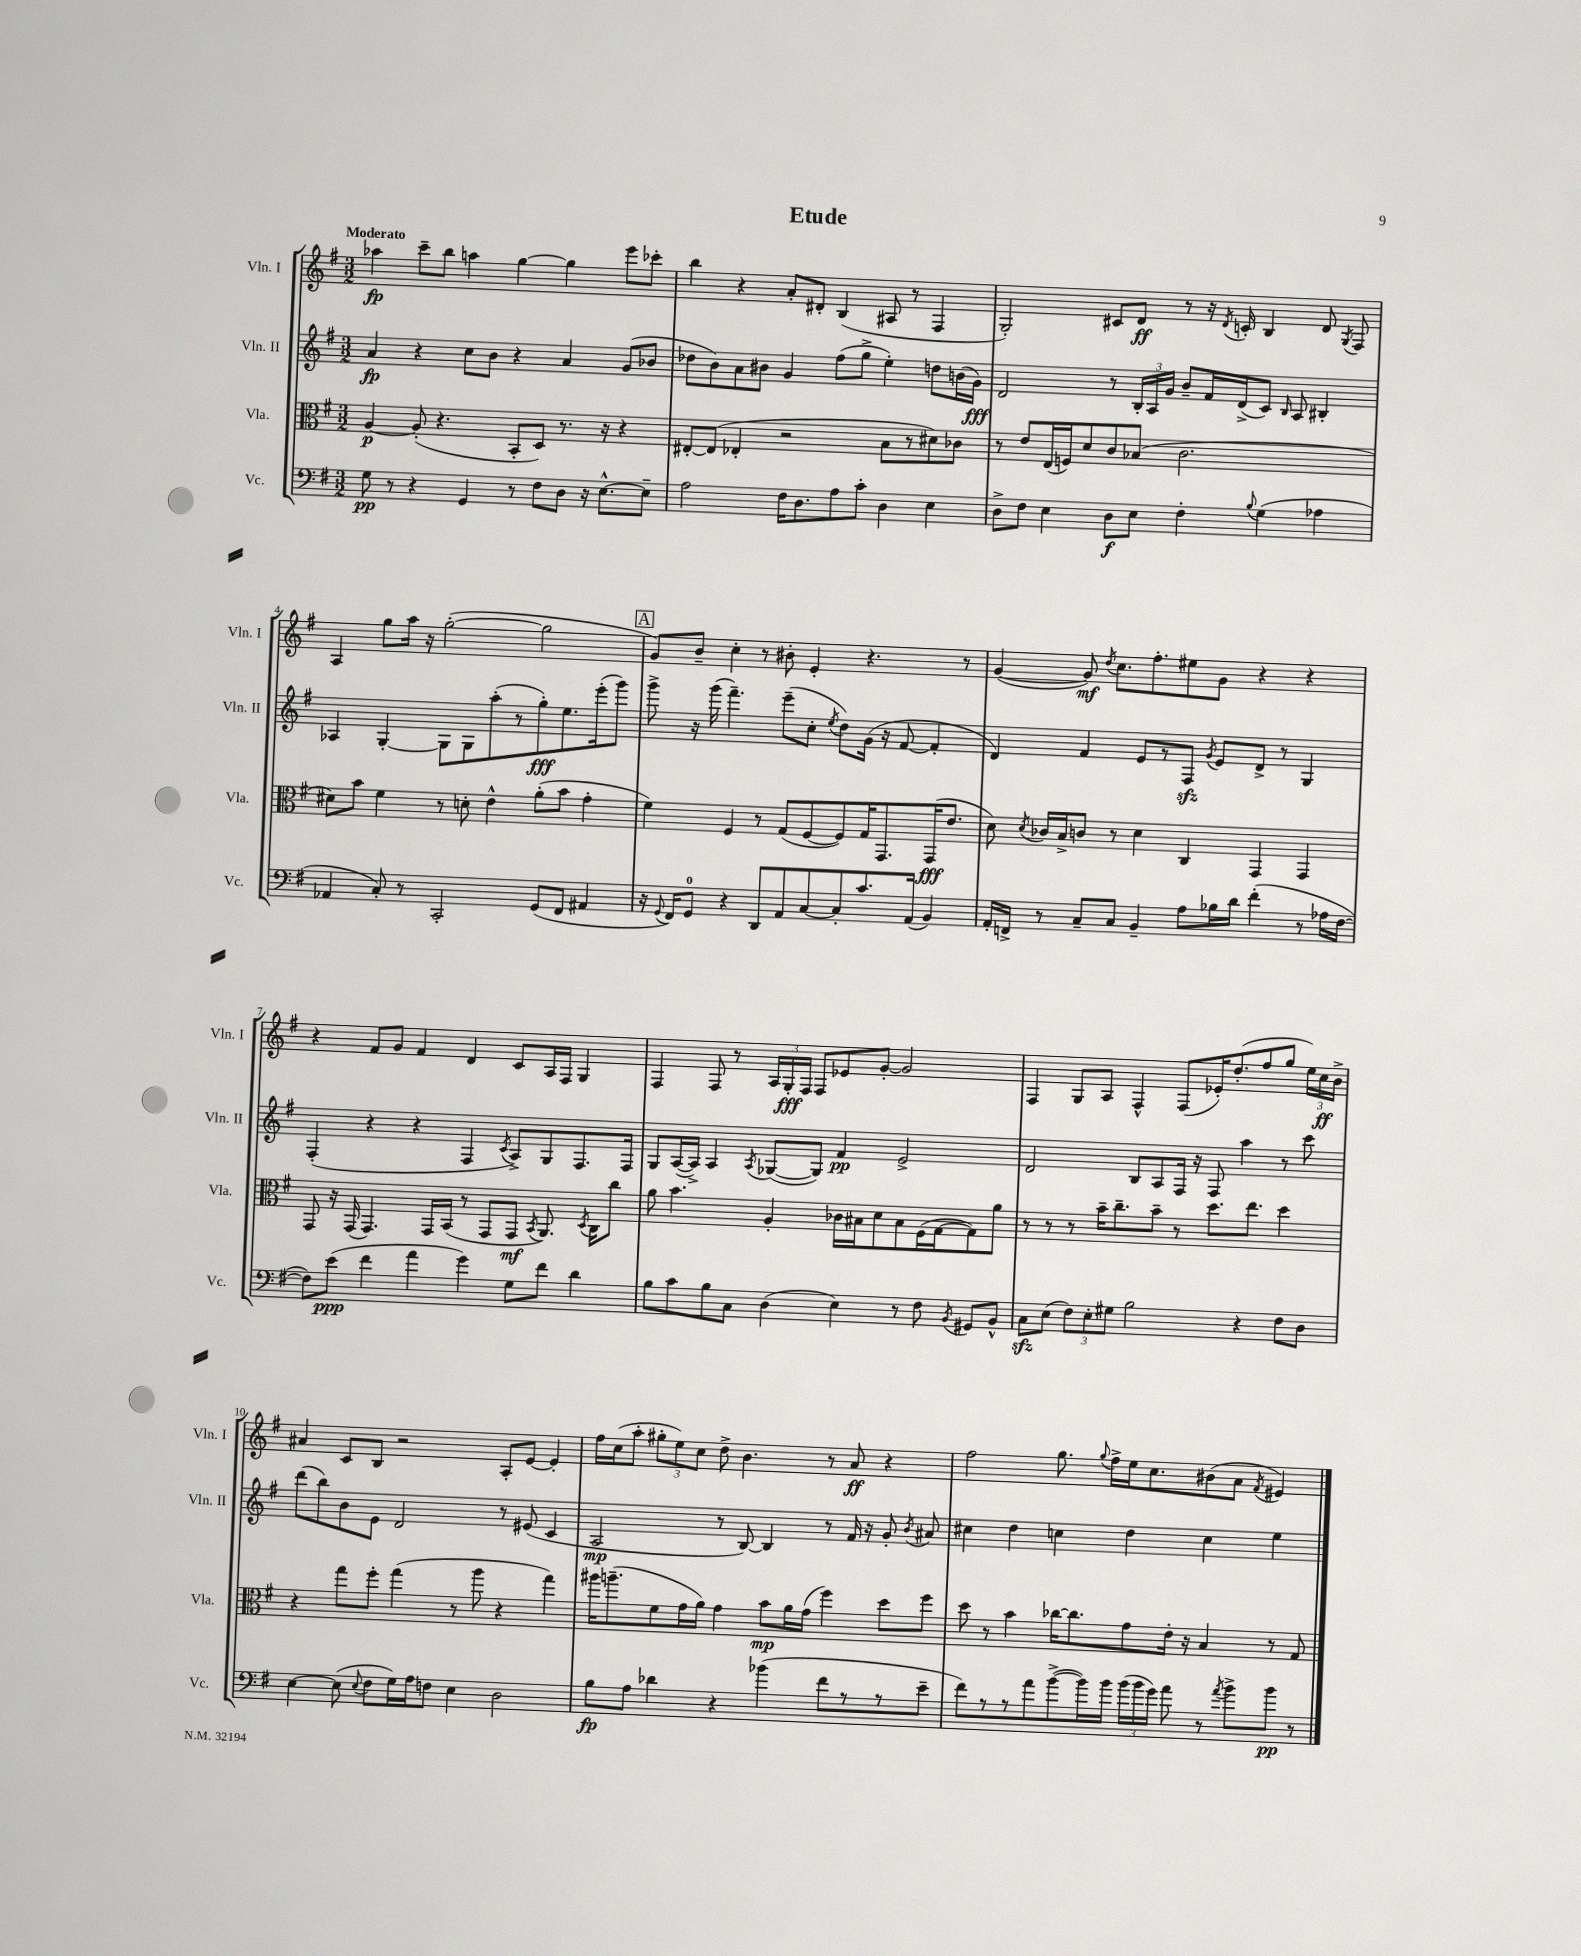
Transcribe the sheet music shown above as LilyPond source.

\header { title = "Etude" }
<<
\new StaffGroup <<
\new Staff = "s0" \with { instrumentName = "Vln. I" shortInstrumentName = "Vln. I" } {
    \clef treble \key g \major \numericTimeSignature \time 3/2 \tempo "Moderato"
    \autoBeamOff aes''4\fp c'''8[-- b''8] a''4 g''4~ g''4 e'''8[ ces'''8]-. |
    b''4 r4 a'8[-. dis'8]-. b4( ais8 r8 fis4 |
    g2-.) cis'8[ d'8]\ff r8 r16 \acciaccatura { d'8 } c'16-. b4 d'8 \acciaccatura { g8 } fis8 |
    a4 g''8[ a''16] r16 g''2~-.( g''2 |
    \mark \markup { \box "A" } g'8[) b'8]-- c''4-. r8 bis'8-. e'4-. r4. r8 |
    g'4~( g'8\mf) \acciaccatura { d''8 } c''8.[ fis''8.-. eis''8 g'8] r4 r4 |
    r4 fis'8[ g'8] fis'4 d'4 c'8[ a16 fis16] g4 |
    fis4 fis8 r8 \tuplet 3/2 { a16[ g16-.\fff fis16] } fis8[ ees'8 g'8]~-. g'2 |
    fis4 g8[ a8] fis4-^ fis8[( ees'16-.) d''8.-.( fis''8 g''8] \tuplet 3/2 { e''16[) c''16\ff b'16]-> } |
    ais'4 c'8[ b8] r2 a8[-. e'8]~ e'4-. |
    fis''16[ c''16( a''8]-. \tuplet 3/2 { gis''8[-. e''8) c''8] } d''8-> b'4. r8 a'8\ff r4 |
    fis''2 g''8. \appoggiatura { g''8 } fis''16[-> e''16 c''8. bis'8( a'8] \acciaccatura { fis'8 } eis'4) \bar "|." |
}
\new Staff = "s1" \with { instrumentName = "Vln. II" shortInstrumentName = "Vln. II" } {
    \clef treble \key g \major \numericTimeSignature \time 3/2
    \autoBeamOff a'4\fp r4 c''8[ b'8] r4 a'4 g'8[( bes'8] |
    des''8[ b'8) a'8 bis'8] g'4 fis''8[( g''8]-> e''4-.) d''8[ b'16( g'16]\fff) |
    d'2 r8 \tuplet 3/2 { b16[-. a16 g'16] } b'8[-- fis'16 d'16->( c'8]) \grace { b16 } a8 bis4-. |
    aes4 g4~-. g8[ g8 a''8-.( r8 g''8-.\fff) e''8. e'''16-.( g'''8]) |
    \mark \markup { \box "A" } g'''8-> r16 g'''16( fis'''4.--) e'''8[--( c''8]-. \acciaccatura { e''8 } d''8[) g'16]( r16 fis'8~ fis'4-. |
    d'4) fis'4 e'8[ r8 fis8]\sfz \acciaccatura { g'8 } e'8[ d'8]-> r8 g4 |
    fis4-.( r4 r4 fis4 \acciaccatura { c'8 } a8[->) g8 fis8. fis16] |
    g8[ a16~( a16]->) a4 \acciaccatura { a8 } ges8[~( ges8]) fis'4\pp e'2-> |
    d'2 b8[ a8 fis16] r16 fis8 a''4 r8 c'''8 |
    d'''8[( b''8) b'8 e'8] d'2 r8 eis'8( c'4 |
    a2\mp r8 b8~) b4 r8 fis'16 r16 g'8-. \acciaccatura { b'8 } ais'8 |
    cis''4 d''4 c''4 d''4 c''4 e''4 \bar "|." |
}
\new Staff = "s2" \with { instrumentName = "Vla." shortInstrumentName = "Vla." } {
    \clef alto \key g \major \numericTimeSignature \time 3/2
    \autoBeamOff a4~\p a8-.( r4. b,8[-. d8]) r8. r16 r4 |
    eis8[~-. eis8]( ees4-. r2 b8[ r8 dis'8) ces'8] |
    r8 e'8[ e16( f16) d'8 c'8 bes8]( c'2. |
    dis'8[) b'8] fis'4 r8 d'8-. e'4-^ a'8[-.( b'8] g'4-. |
    \mark \markup { \box "A" } fis'4) fis4 r8 g8[( fis8~ fis8) g16 g,8. g,16\fff( e'8.] |
    d'8) \acciaccatura { d'8 } ces'16[ b16-> c'8] r8 d'4 c4 g,4 g,4 |
    g,8 r16 g,16( g,4.) g,16[ b,16]( r8 g,8[ g,8]\mf \acciaccatura { b,8 } a,8.) \acciaccatura { d8 } c16[ c''8] |
    a'8 b'4. a4-. ces'16[ bis16 d'8 bis8 fis16( g16~ g8) a'8] |
    r8 r8 r8 b'16[-- c''8.-- b'8]-- r8 d''8.[ e''8.] d''4 |
    r4 g''8[ fis''8]-. g''4( r8 a''8 r4 g''4) |
    ais''16[ a''8.--( fis'8 g'16 a'16]) g'4 b'8[\mp a'16 g'16]( fis''4) d''8[ fis''8] |
    d''8 r8 b'4 ces''16[~ ces''8. g'8 e'16]-. r16 b4 r8 g8 \bar "|." |
}
\new Staff = "s3" \with { instrumentName = "Vc." shortInstrumentName = "Vc." } {
    \clef bass \key g \major \numericTimeSignature \time 3/2
    \autoBeamOff g8\pp r8 r4 g,4 r8 fis8[ d8] r16 e8.[~-^ e8]-- |
    a2 fis16[ d8. a8 c'8]-. d4 e4 |
    d8[-> fis8] e4 d8[\f e8] fis4-. \appoggiatura { b8 } g4( aes4 |
    aes,4 c8-.) r8 c,2-. g,8[( fis,8] ais,4 |
    \mark \markup { \box "A" } r16 \appoggiatura { g,8 } fis,16[) g,8]-0 r4 d,8[ a,8 c8~ c8-. c'8. a,16]( b,4) |
    a,16[-. f,16]-> r8 c8[-- c8] b,4-- a8[ bes16 d'16] fis'4-.( r8 aes16[ fis16]~ |
    fis8[) e'8]\ppp( fis'4 a'4 g'4) g8[ fis'8] d'4 |
    b8[ c'8 b8 c8] d4( e4) r8 fis8 \acciaccatura { b,8 } gis,8[ b,8]-^ |
    c8[\sfz e8]( \tuplet 3/2 { fis8[) e8-. gis8] } b2 r4 fis8[ d8] |
    e4~ e8( \appoggiatura { e8 } fis8[ g16) a16 f8] e4 d2 |
    b8[\fp a8] des'4 r4 bes'4( fis'8[ r8 r8 e'8]-- |
    fis'8[) r8 r8 a'8 b'8~->( b'16) b'16] \tuplet 3/2 { b'16[( b'16 g'16]) } a'8 r8 \acciaccatura { a'8 } b'8[-> b'8]\pp r8 \bar "|." |
}
>>
>>
